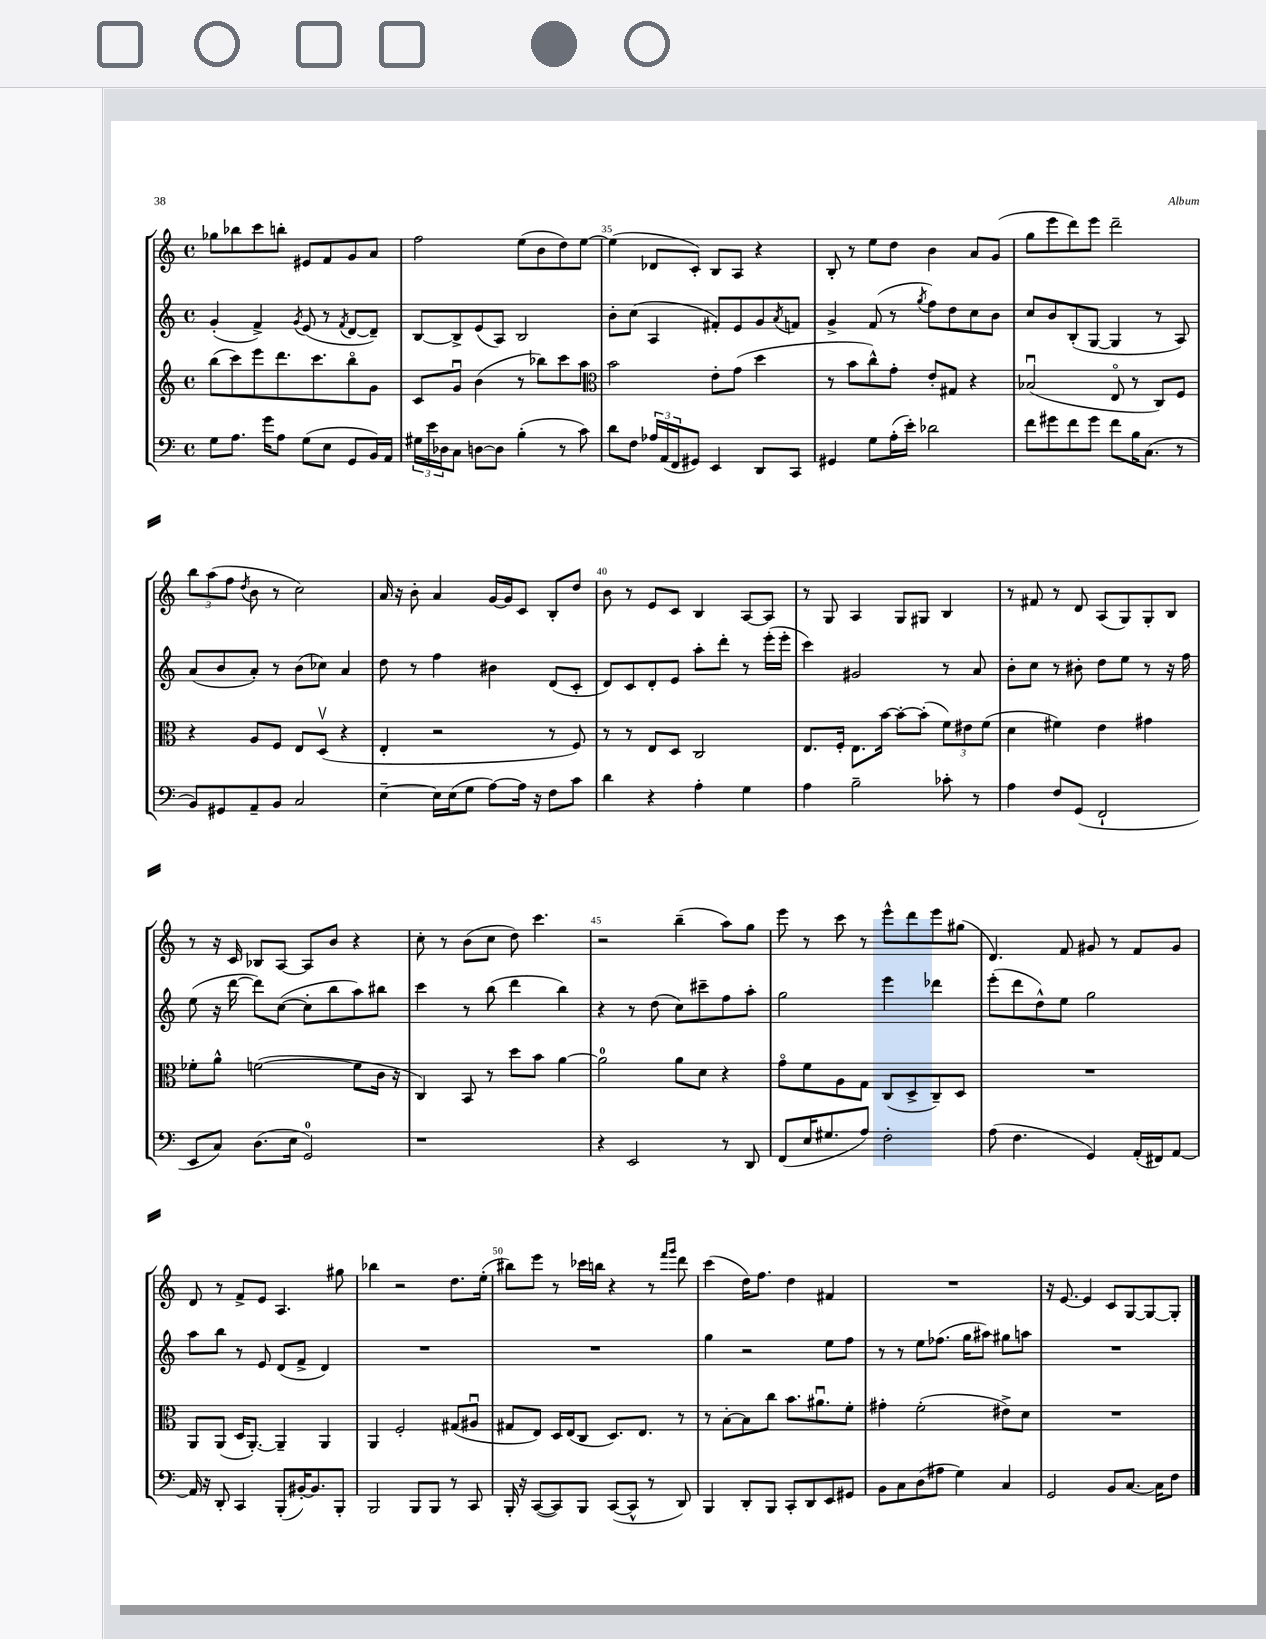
<<
\new StaffGroup <<
\new Staff = "s0" {
    \clef treble \key c \major \defaultTimeSignature \time 4/4
    ges''8 bes''8 c'''8 b''8-. eis'8 f'8 g'8 a'8 |
    f''2 e''8( b'8 d''8) e''8~ |
    e''4( des'8 c'8-.) b8 a8 r4 |
    b8-. r8 e''8 d''8 b'4 a'8 g'8( |
    g''8 e'''8 d'''8) e'''8 d'''2-- |
    \tuplet 3/2 { b''8 a''8( f''8 } \acciaccatura { d''8 } b'8 r8 c''2) |
    a'16 r16 b'8-. a'4 g'16~ g'16 c'8 b8-. d''8 |
    b'8 r8 e'8 c'8 b4 a8~ a8 |
    r8 g8 a4 g8 gis8 b4 |
    r8 fis'8 r8 d'8 a8( g8) g8-. b8 |
    r8 r16 c'16 bes8 a8~ a8 b'8 r4 |
    c''8-. r8 b'8( c''8 d''8) c'''4. |
    r2 b''4--( a''8) g''8 |
    e'''8 r8 c'''8 r8 e'''8-^ d'''8 e'''8 gis''8( |
    d'4.) f'8 gis'8 r8 f'8 gis'8 |
    d'8 r8 f'8-> e'8 a4. gis''8 |
    bes''4 r2 d''8. e''16-.( |
    bis''8) e'''8 r8 ces'''16 b''16 r4 r8 \grace { f'''16 g'''16 } d'''8 |
    c'''4( d''16) f''8. d''4 fis'4 |
    R1 |
    r16 e'8.~ e'4 c'8 g8~ g8~ g8-. \bar "|." |
}
\new Staff = "s1" {
    \clef treble \key c \major \defaultTimeSignature \time 4/4
    g'4-.( f'4->) \acciaccatura { g'8 } e'8( r8 \acciaccatura { f'8 } d'8~ d'8--) |
    b8~ b8-> e'8( a8) b2 |
    b'8-. c''8( a4 fis'8-.) e'8 g'8 \acciaccatura { a'8 } f'8 |
    g'4-> f'8( r8 \acciaccatura { g''8 } f''8) d''8 c''8 b'8 |
    c''8 b'8 b8-.( g8~ g4 r8 a8) |
    a'8( b'8 a'8-.) r8 b'8( ces''8) a'4 |
    d''8 r8 f''4 bis'4 d'8( c'8-. |
    d'8) c'8 d'8-. e'8 a''8-. d'''8-. r8 e'''16-.( e'''16-. |
    c'''4) gis'2 r8 a'8 |
    b'8-. c''8 r8 bis'8-. d''8 e''8 r8 r16 f''16 |
    e''8( r16 d'''16~ d'''8) c''8~( c''8-. b''8 a''8) bis''8 |
    c'''4 r8 b''8( d'''4 b''4) |
    r4 r8 d''8( c''8) cis'''8-- f''8 a''8-. |
    g''2 e'''4 des'''4 |
    e'''8-.( d'''8 d''8-^) e''8 g''2 |
    a''8 b''8 r8 e'8 d'8( f'8-> d'4) |
    R1 |
    R1 |
    g''4 r2 e''8 f''8 |
    r8 r8 e''8 fes''8.( g''16 ais''8) gis''8 a''8 |
    R1 \bar "|." |
}
\new Staff = "s2" {
    \clef treble \key c \major \defaultTimeSignature \time 4/4
    b''8( c'''8) e'''8 d'''8. c'''8. b''8\flageolet g'8 |
    c'8 g'8\downbow b'4( r8 bes''8) c'''8 a''8 |
    \clef alto b'2 e'8-. g'8( d''4 |
    r8 b'8 c''8-^) g'8-. e'8-. gis8 r4 |
    bes2\downbow( e8\flageolet r8 c8) f8 |
    r4 a8 f8 e8 d8\upbow( r4 |
    e4-. r2 r8 f8) |
    r8 r8 e8 d8 c2 |
    e8. f16-. e8. b'16~ b'8~-. b'8-.( \tuplet 3/2 { f'8) eis'8 f'8( } |
    d'4 fis'4) e'4 gis'4 |
    fes'8-. a'8-^ f'2~( f'8 c'16 r16 |
    c4) b,8 r8 d''8 b'8 a'4~ |
    a'2-0 a'8 d'8 r4 |
    g'8\flageolet f'8 a8 g8 c8( d8-> c8--) d8 |
    R1 |
    a,8 a,8( d16 a,8.~-.) a,4-- a,4 |
    a,4 f2-. gis8( ais8\downbow |
    gis8 e8) d16 e16( c8 d8.) e8. r8 |
    r8 b8~-. b8 c''8 b'8. ais'8.\downbow f'8-. |
    gis'4-. f'2-.( eis'8->) d'8 |
    R1 \bar "|." |
}
\new Staff = "s3" {
    \clef bass \key c \major \defaultTimeSignature \time 4/4
    g8 a8. g'16 a8 g8( e8 g,8 b,16) a,16 |
    \tuplet 3/2 { gis16 e'16 des16 } c8 d8~ d8 b4-.( r8 c'8) |
    d'8 f8 \tuplet 3/2 { aes16 a,16( f,16 } gis,8) e,4 d,8 c,8 |
    gis,4 g8 a16-.( e'16-.) des'2 |
    f'8 gis'8 f'8 gis'8 f'8 b16 c8.( r8 |
    b,8) gis,8 a,8-- b,8 c2 |
    e4~-- e16 e16( g8 a8~) a16 r16 f8 c'8 |
    d'4 r4 a4-. g4 |
    a4 b2-- ces'8-. r8 |
    a4 f8 g,8( f,2-! |
    e,8 c8) d8.( e16 g,2-0) |
    r1 |
    r4 e,2 r8 d,8 |
    f,8( e16 gis8. a8) f2-. |
    a8( f4. g,4) a,16-.( fis,16) a,8~ |
    a,16 r16 d,8-. c,4 b,,8-.( bis,16~-.) bis,8. b,,8-. |
    b,,2 b,,8 b,,8 r8 c,8 |
    b,,16-. r16 c,8~( c,8) b,,8 c,8~( c,8-^ r8 d,8) |
    b,,4 d,8-. b,,8 c,8-. d,8 e,8 gis,8 |
    b,8 c8 d8( ais8 g4) c4 |
    g,2 b,8 c8.~ c16 f8 \bar "|." |
}
>>
>>
\layout { \context { \Score currentBarNumber = #33 \override BarNumber.break-visibility = ##(#f #t #t) barNumberVisibility = #(every-nth-bar-number-visible 5) } }
